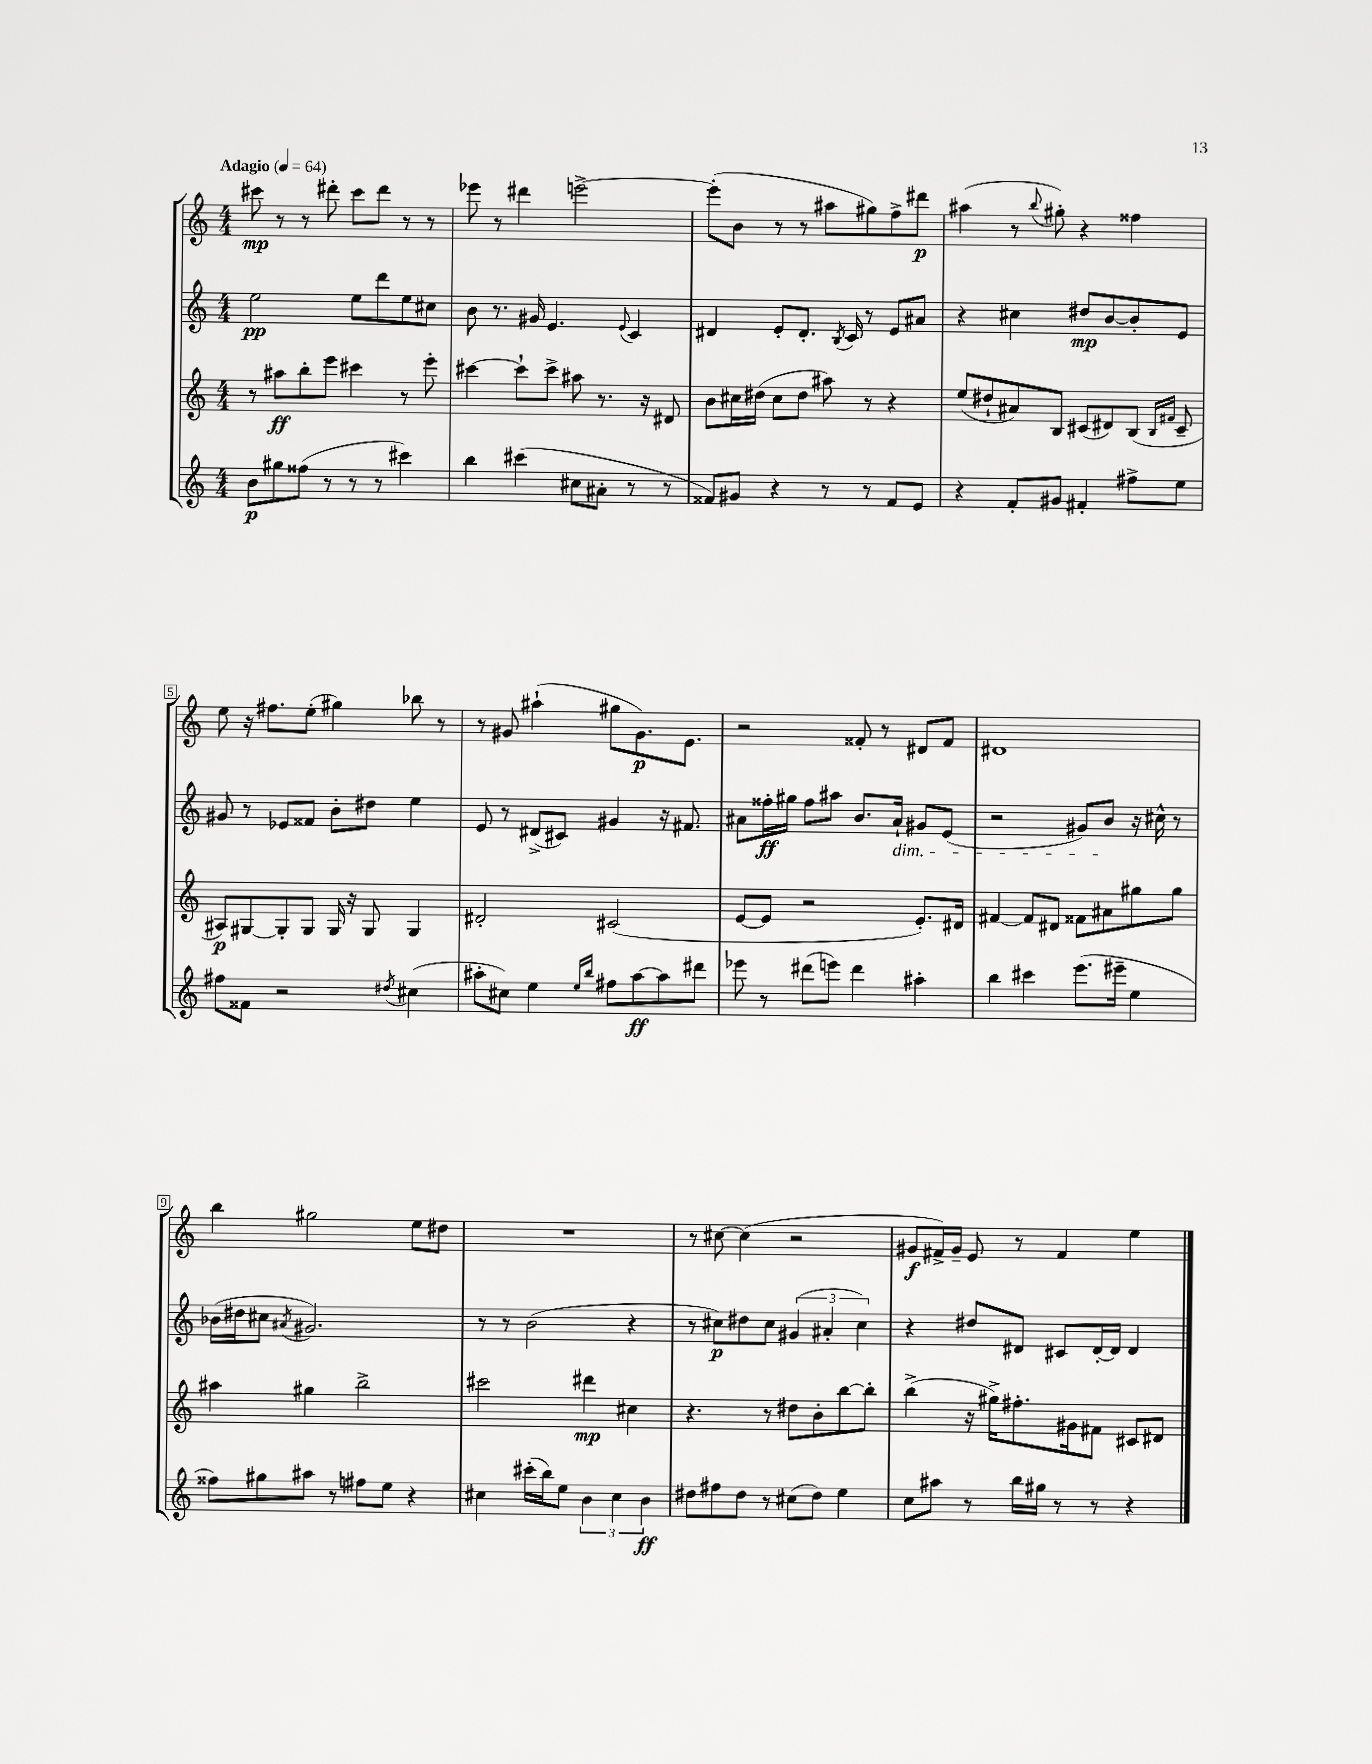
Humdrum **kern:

**kern	**dynam	**kern	**dynam	**kern	**dynam	**kern	**dynam
*part4	*part4	*part3	*part3	*part2	*part2	*part1	*part1
*staff4	*staff4	*staff3	*staff3	*staff2	*staff2	*staff1	*staff1
*clefG2	*	*clefG2	*	*clefG2	*	*clefG2	*
*k[]	*	*k[]	*	*k[]	*	*k[]	*
*M4/4	*	*M4/4	*	*M4/4	*	*M4/4	*
*MM64	*	*MM64	*	*MM64	*	*MM64	*
=1	=1	=1	=1	=1	=1	=1	=1
!	!	!	!	!	!	!LO:TX:a:B:t=Adagio	!
8b\L	p	8r	.	2ee\	pp	8ccc#X\	mp
8gg#X\	.	8aa#X\L	ff	.	.	8r	.
(8ff##X\J	.	8bb'\	.	.	.	8r	.
8r	.	8eee\J	.	.	.	8ddd#X'\	.
8r	.	4ccc#X\	.	8ee\L	.	8ccc#\L	.
8r	.	.	.	8ddd\	.	8ddd#\J	.
4ccc#X\)	.	8r	.	8ee\	.	8r	.
.	.	8eee'\	.	8cc#X\J	.	8r	.
=2	=2	=2	=2	=2	=2	=2	=2
4bb\	.	[4ccc#X\	.	8b\	.	8eee-X\	.
.	.	.	.	8.r	.	8r	.
(4ccc#X\	.	8ccc#`\L]	.	.	.	4ddd#X\	.
.	.	.	.	16g#X/	.	.	.
.	.	8ccc#^\J	.	4.e/	.	.	.
8cc#X\L	.	8aa#X\	.	.	.	[2eeen^\	.
8a#X'\J	.	8.r	.	.	.	.	.
.	.	.	.	8qqe/	.	.	.
8r	.	.	.	4c/	.	.	.
.	.	16r	.	.	.	.	.
8r	.	8d#X/	.	.	.	.	.
=3	=3	=3	=3	=3	=3	=3	=3
8f##X/L)	.	8b\L	.	4d#X/	.	(8eee'\L]	.
8g#X/J	.	16cc#X\L	.	.	.	8b\J	.
.	.	(16dd#X\JJ	.	.	.	.	.
4r	.	8cc#\L	.	8e'/L	.	8r	.
.	.	8dd#\J	.	8.d#'/J	.	8r	.
8r	.	8aa#X\)	.	.	.	8aa#X\L	.
.	.	.	.	8qB/	.	.	.
.	.	.	.	16c/	.	.	.
8r	.	8r	.	8r	.	8gg#X\)	.
8f##/L	.	4r	.	8e/L	.	8ff^\	.
8e/J	.	.	.	8a#X/J	.	8ddd#X\J	p
=4	=4	=4	=4	=4	=4	=4	=4
4r	.	(8ee/L	.	4r	.	(4aa#X\	.
.	.	8dd#X`/	.	.	.	.	.
8f'/L	.	8a#X/)	.	4cc#X\	.	8r	.
.	.	.	.	.	.	8qqbb/	.
8g#X/J	.	8B/J	.	.	.	8gg#X'\)	.
4f#X'/	.	(8c#X/L	.	8dd#X/L	mp	4r	.
.	.	8d#X/)	.	[8b/	.	.	.
8ff#X^\L	.	(8B/J	.	8b'/]	.	4ff##X\	.
.	.	16qqB/LL	.	.	.	.	.
.	.	16qqf#X/JJ	.	.	.	.	.
8ee\J	.	8c#~/	.	8e/J	.	.	.
!!LO:LB:g=z
=5	=5	=5	=5	=5	=5	=5	=5
8ff#X\L	.	8A#X/L)	p	8g#X/	.	8ee\	.
8f##X\J	.	[8G#X/	.	8r	.	16r	.
.	.	.	.	.	.	8.ff#X\L	.
2r	.	8G#'/]	.	8e-X/L	.	.	.
.	.	8G#/J	.	8f##X/J	.	(8ee'\J	.
.	.	16G#/	.	8b'\L	.	4gg#X\)	.
.	.	16r	.	.	.	.	.
.	.	8G#/	.	8dd#X\J	.	.	.
8qdd#X/	.	.	.	.	.	.	.
(4cc#X\	.	4G#/	.	4ee\	.	8bb-X\	.
.	.	.	.	.	.	8r	.
=6	=6	=6	=6	=6	=6	=6	=6
8aa#X'\L	.	2d#X'/	.	8e/	.	8r	.
8cc#X\J)	.	.	.	8r	.	8g#X/	.
4ee\	.	.	.	(8d#X^/L	.	(4aa#X`\	.
.	.	.	.	8c#X/J)	.	.	.
16qqee/LL	.	.	.	.	.	.	.
16qqbb/JJ	.	.	.	.	.	.	.
8ff#X\L	.	(2c#X/	.	4g#X/	.	8gg#X\L	.
[8aa#\	ff	.	.	.	.	8.g#\)	p
8aa#\]	.	.	.	16r	.	.	.
.	.	.	.	8.f#X/	.	8.e\J	.
8ddd#X\J	.	.	.	.	.	.	.
=7	=7	=7	=7	=7	=7	=7	=7
8eee-X\	.	[8e/L	.	8a#X\L	.	2r	.
8r	.	8e/J]	.	16ff##X'\L	ff	.	.
.	.	.	.	16gg#X\JJ	.	.	.
(8ddd#X\L	.	2r	.	8ff##\L	.	.	.
8eeen\J)	.	.	.	8aa#X\J	.	.	.
4ddd#\	.	.	.	8.b/L	.	8f##X'/	.
.	.	.	.	.	.	8r	.
!	!	!	!	!LO:TX:b:i:t=dim.	!	!	!
.	.	.	.	16a#`/Jk	.	.	.
4aa#X'\	.	8.e'/L)	.	8g#X/L	.	8d#X/L	.
.	.	.	.	(8e/J	.	8f##/J	.
.	.	16d#X/Jk	.	.	.	.	.
=8	=8	=8	=8	=8	=8	=8	=8
4bb\	.	[4f#X/	.	2r	.	1d#X	.
4ccc#X\	.	8f#/L]	.	.	.	.	.
.	.	8d#X/J	.	.	.	.	.
(8.eee\L	.	8f##X\L	.	8g#X/L)	.	.	.
.	.	8a#X\	.	8b/J	.	.	.
16eee#X~\Jk	.	.	.	.	.	.	.
4ee\	.	8gg#X\	.	16r	.	.	.
.	.	.	.	16cc#X^^\	.	.	.
.	.	8gg#\J	.	8r	.	.	.
!!LO:LB:g=z
=9	=9	=9	=9	=9	=9	=9	=9
8ff##X\L)	.	4aa#X\	.	(16b-X\LL	.	4bb\	.
.	.	.	.	16dd#X\J	.	.	.
8gg#X\	.	.	.	8cc#X\J	.	.	.
.	.	.	.	8qa#X/	.	.	.
8aa#X\J	.	4gg#X\	.	2.g#X/)	.	2gg#X\	.
8r	.	.	.	.	.	.	.
8ff#X\L	.	2bb^\	.	.	.	.	.
8ee\J	.	.	.	.	.	.	.
4r	.	.	.	.	.	8ee\L	.
.	.	.	.	.	.	8dd#X\J	.
=10	=10	=10	=10	=10	=10	=10	=10
4cc#X\	.	2ccc#X\	.	8r	.	1r	.
.	.	.	.	8r	.	.	.
(16ccc#X'\LL	.	.	.	(2b\	.	.	.
16bb\J)	.	.	.	.	.	.	.
8ee\J	.	.	.	.	.	.	.
6b\	.	4ddd#X\	mp	.	.	.	.
6cc#\	.	.	.	.	.	.	.
.	.	4cc#X\	.	4r	.	.	.
6b\	ff	.	.	.	.	.	.
=11	=11	=11	=11	=11	=11	=11	=11
8dd#X\L	.	4.r	.	8r	.	8r	.
8ff#X\	.	.	.	8cc#X\L)	p	[8cc#X\	.
8dd#\J	.	.	.	8dd#X\	.	(4cc#\]	.
8r	.	8r	.	8cc#\J	.	.	.
(8cc#X\L	.	8dd#X\L	.	(6g#X/	.	2r	.
8dd#\J)	.	8b'\	.	.	.	.	.
.	.	.	.	6a#X'/	.	.	.
4ee\	.	[8bb\	.	.	.	.	.
.	.	.	.	6cc#\)	.	.	.
.	.	8bb'\J]	.	.	.	.	.
=12	=12	=12	=12	=12	=12	=12	=12
8cc\L	.	(4bb^\	.	4r	.	8g#X/L	f
8aa#X\J	.	.	.	.	.	16f#X^/L)	.
.	.	.	.	.	.	16g#~/JJ	.
8r	.	16r	.	8dd#X/L	.	8e/	.
.	.	16gg#X^\KL)	.	.	.	.	.
16bb\LL	.	8.ff#X'\	.	8d#X/J	.	8r	.
16gg#X\JJ	.	.	.	.	.	.	.
8r	.	.	.	8c#X/L	.	4f#/	.
.	.	16g#X\k	.	.	.	.	.
8r	.	8f#X\J	.	[16d#'/L	.	.	.
.	.	.	.	16d#/JJ]	.	.	.
4r	.	8c#X/L	.	4d#/	.	4ee\	.
.	.	8d#X/J	.	.	.	.	.
==	==	==	==	==	==	==	==
*-	*-	*-	*-	*-	*-	*-	*-
